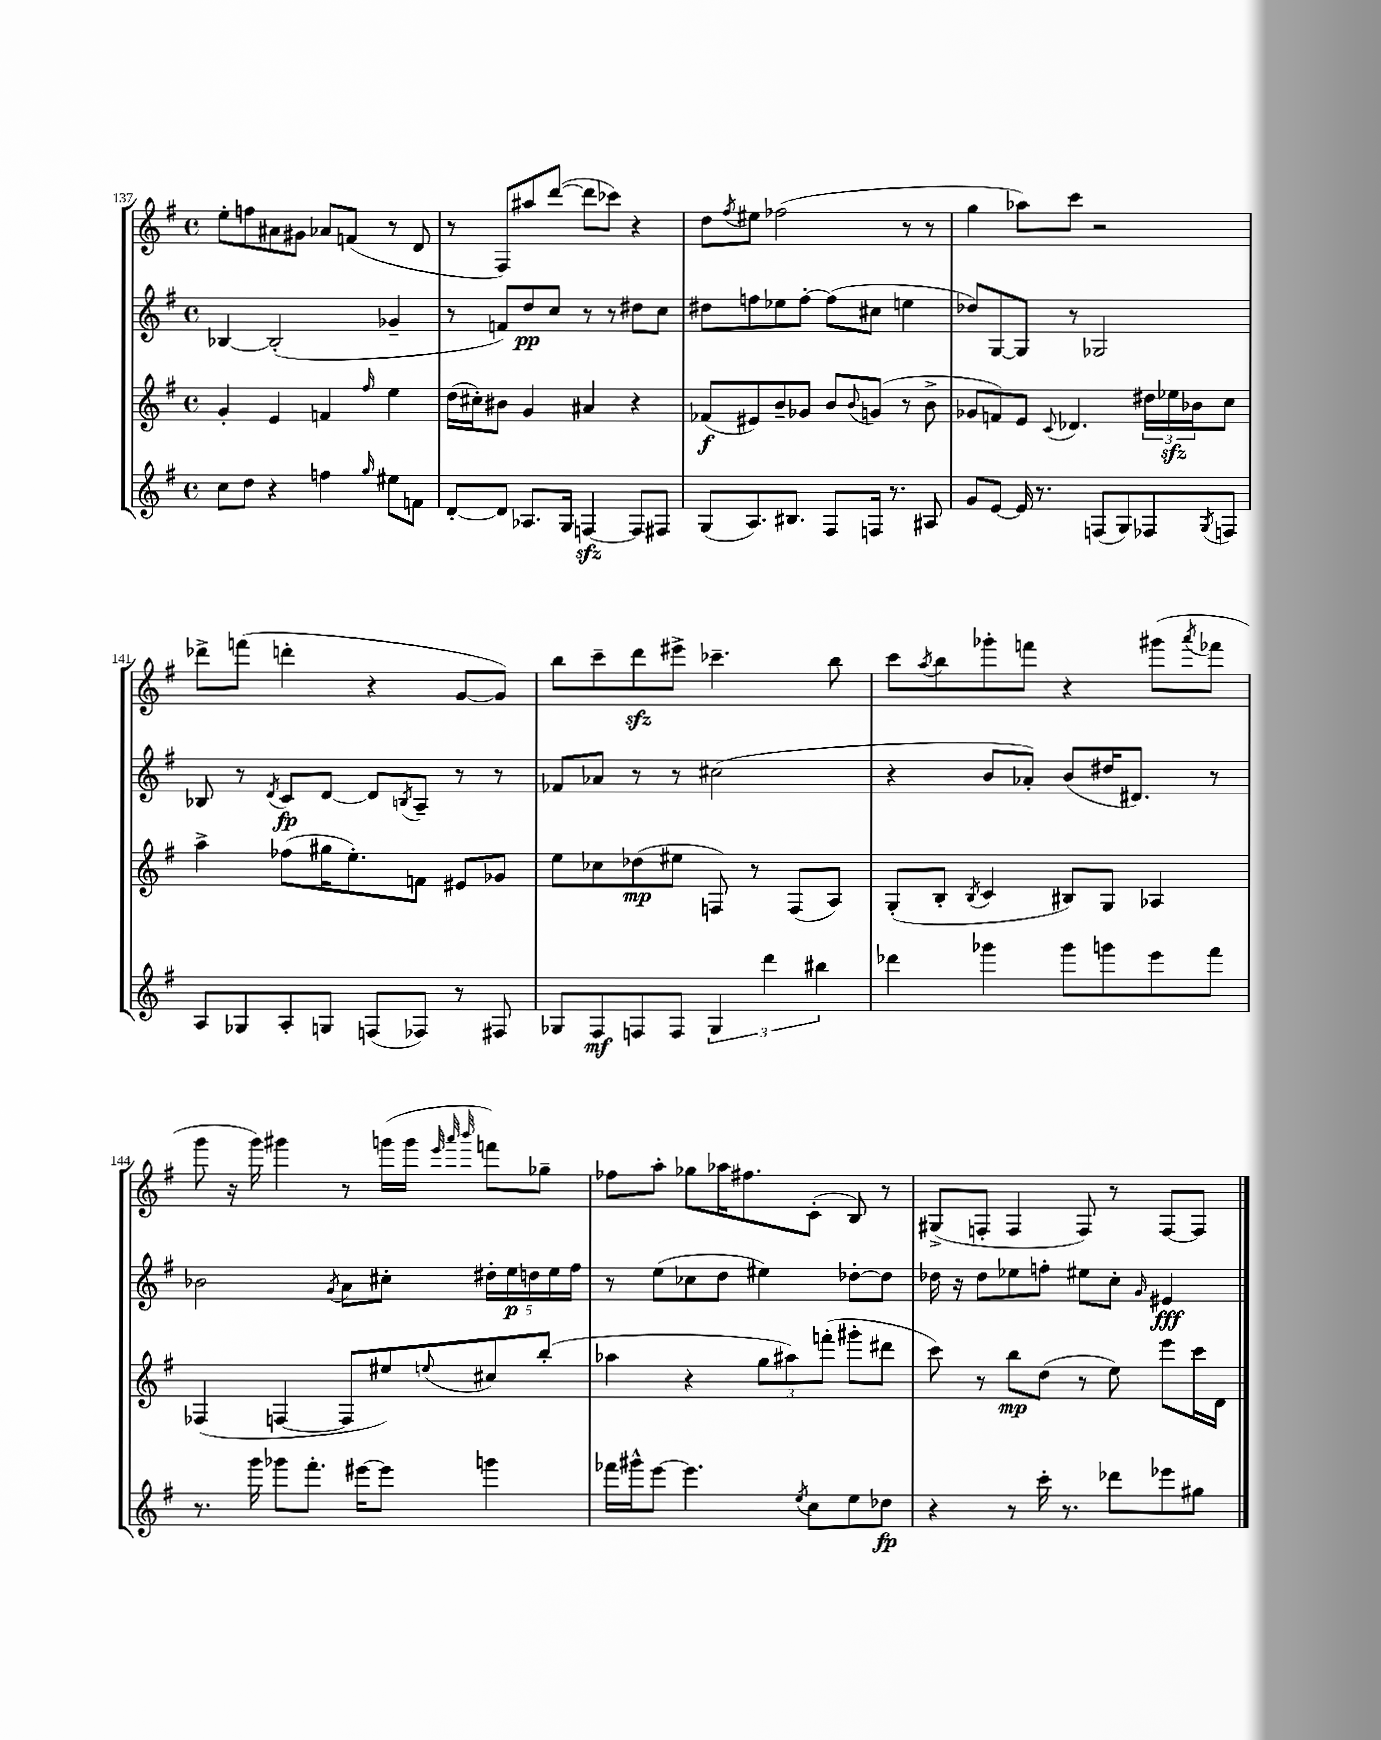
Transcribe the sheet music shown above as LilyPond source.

<<
\new StaffGroup <<
\new Staff = "s0" {
    \clef treble \key g \major \defaultTimeSignature \time 4/4
    e''8-. f''8 ais'8 gis'8 aes'8 f'8( r8 d'8 |
    r8 fis8) ais''8 d'''8~( d'''8 ces'''8) r4 |
    d''8 \acciaccatura { fis''8 } eis''8 fes''2( r8 r8 |
    g''4 aes''8) c'''8 r2 |
    des'''8-> f'''8( d'''4-. r4 g'8~ g'8) |
    b''8 c'''8-- d'''8\sfz eis'''8-> ces'''4.-- b''8 |
    c'''8 \acciaccatura { a''8 } b''8 ges'''8-. f'''8 r4 gis'''8( \acciaccatura { a'''8 } fes'''8 |
    g'''8 r16 g'''16) gis'''4 r8 g'''16( g'''16 \grace { e'''32 a'''32 b'''32 } f'''8) ges''8-- |
    fes''8 a''8-. ges''8 aes''16 fis''8. c'8-.( b8) r8 |
    gis8->( f8-. f4 f8) r8 f8~ f8 \bar "|." |
}
\new Staff = "s1" {
    \clef treble \key g \major \defaultTimeSignature \time 4/4
    bes4~ bes2-.( ges'4-- |
    r8 f'8) d''8\pp c''8 r8 r8 dis''8 c''8 |
    dis''8 f''8 ees''8 f''8~-. f''8( cis''8 e''4 |
    des''8) g8~ g8 r8 ges2 |
    bes8 r8 \acciaccatura { d'8 } c'8\fp d'8~ d'8 \acciaccatura { b8 } a8-- r8 r8 |
    fes'8 aes'8 r8 r8 cis''2( |
    r4 b'8 aes'8-.) b'8( dis''16 dis'8.) r8 |
    bes'2 \acciaccatura { g'8 } a'8 cis''8-. \tuplet 5/4 { dis''16-. e''16\p d''16 e''16 fis''16 } |
    r8 e''8( ces''8 d''8 eis''4) des''8~-. des''8 |
    des''16 r16 des''8 ees''8 f''8-. eis''8 c''8-. \grace { g'16 } eis'4\fff \bar "|." |
}
\new Staff = "s2" {
    \clef treble \key g \major \defaultTimeSignature \time 4/4
    g'4-. e'4 f'4 \grace { fis''16 } e''4 |
    d''16( cis''16-.) bis'8 g'4 ais'4 r4 |
    fes'8\f( eis'8) b'8-- ges'8 b'8 \appoggiatura { b'8 } g'8( r8 b'8-> |
    ges'8 f'8) e'8 \appoggiatura { c'8 } des'4. \tuplet 3/2 { dis''16 ees''16\sfz bes'16 } c''8 |
    a''4-> fes''8( gis''16 e''8.-.) f'8 eis'8 ges'8 |
    e''8 ces''8 des''8\mp( eis''8 f8) r8 f8( a8) |
    g8-.( b8-. \acciaccatura { b8 } c'4 bis8) g8 aes4 |
    fes4( f4~ f8 eis''8) \appoggiatura { e''8 } cis''8 b''8-.( |
    aes''4 r4 \tuplet 3/2 { g''8 ais''8) f'''8-.( } gis'''8-. dis'''8 |
    c'''8) r8 b''8\mp d''8( r8 e''8) e'''8 c'''16 d'16 \bar "|." |
}
\new Staff = "s3" {
    \clef treble \key g \major \defaultTimeSignature \time 4/4
    c''8 d''8 r4 f''4 \grace { g''16 } eis''8 f'8 |
    d'8~-. d'8 aes8. g16 f4~\sfz f8 fis8 |
    g8( a8.) bis8. fis8 f16 r8. ais8 |
    g'8 e'8~ e'16 r8. f8( g8) fes8 \acciaccatura { g8 } f8 |
    a8 ges8 a8-. g8 f8( fes8) r8 fis8 |
    ges8 fis8\mf f8 f8 \tuplet 3/2 { ges4 d'''4 bis''4 } |
    des'''4 ges'''4 ges'''8 g'''8 e'''8 fis'''8 |
    r8. g'''16 ges'''8 fis'''8.-. eis'''16~ eis'''8 g'''4 |
    fes'''16 gis'''16-^ e'''8~ e'''4. \acciaccatura { e''8 } c''8 e''8 des''8\fp |
    r4 r8 c'''16-. r8. des'''8 ees'''8 gis''8 \bar "|." |
}
>>
>>
\layout { \context { \Score currentBarNumber = #137 } }
